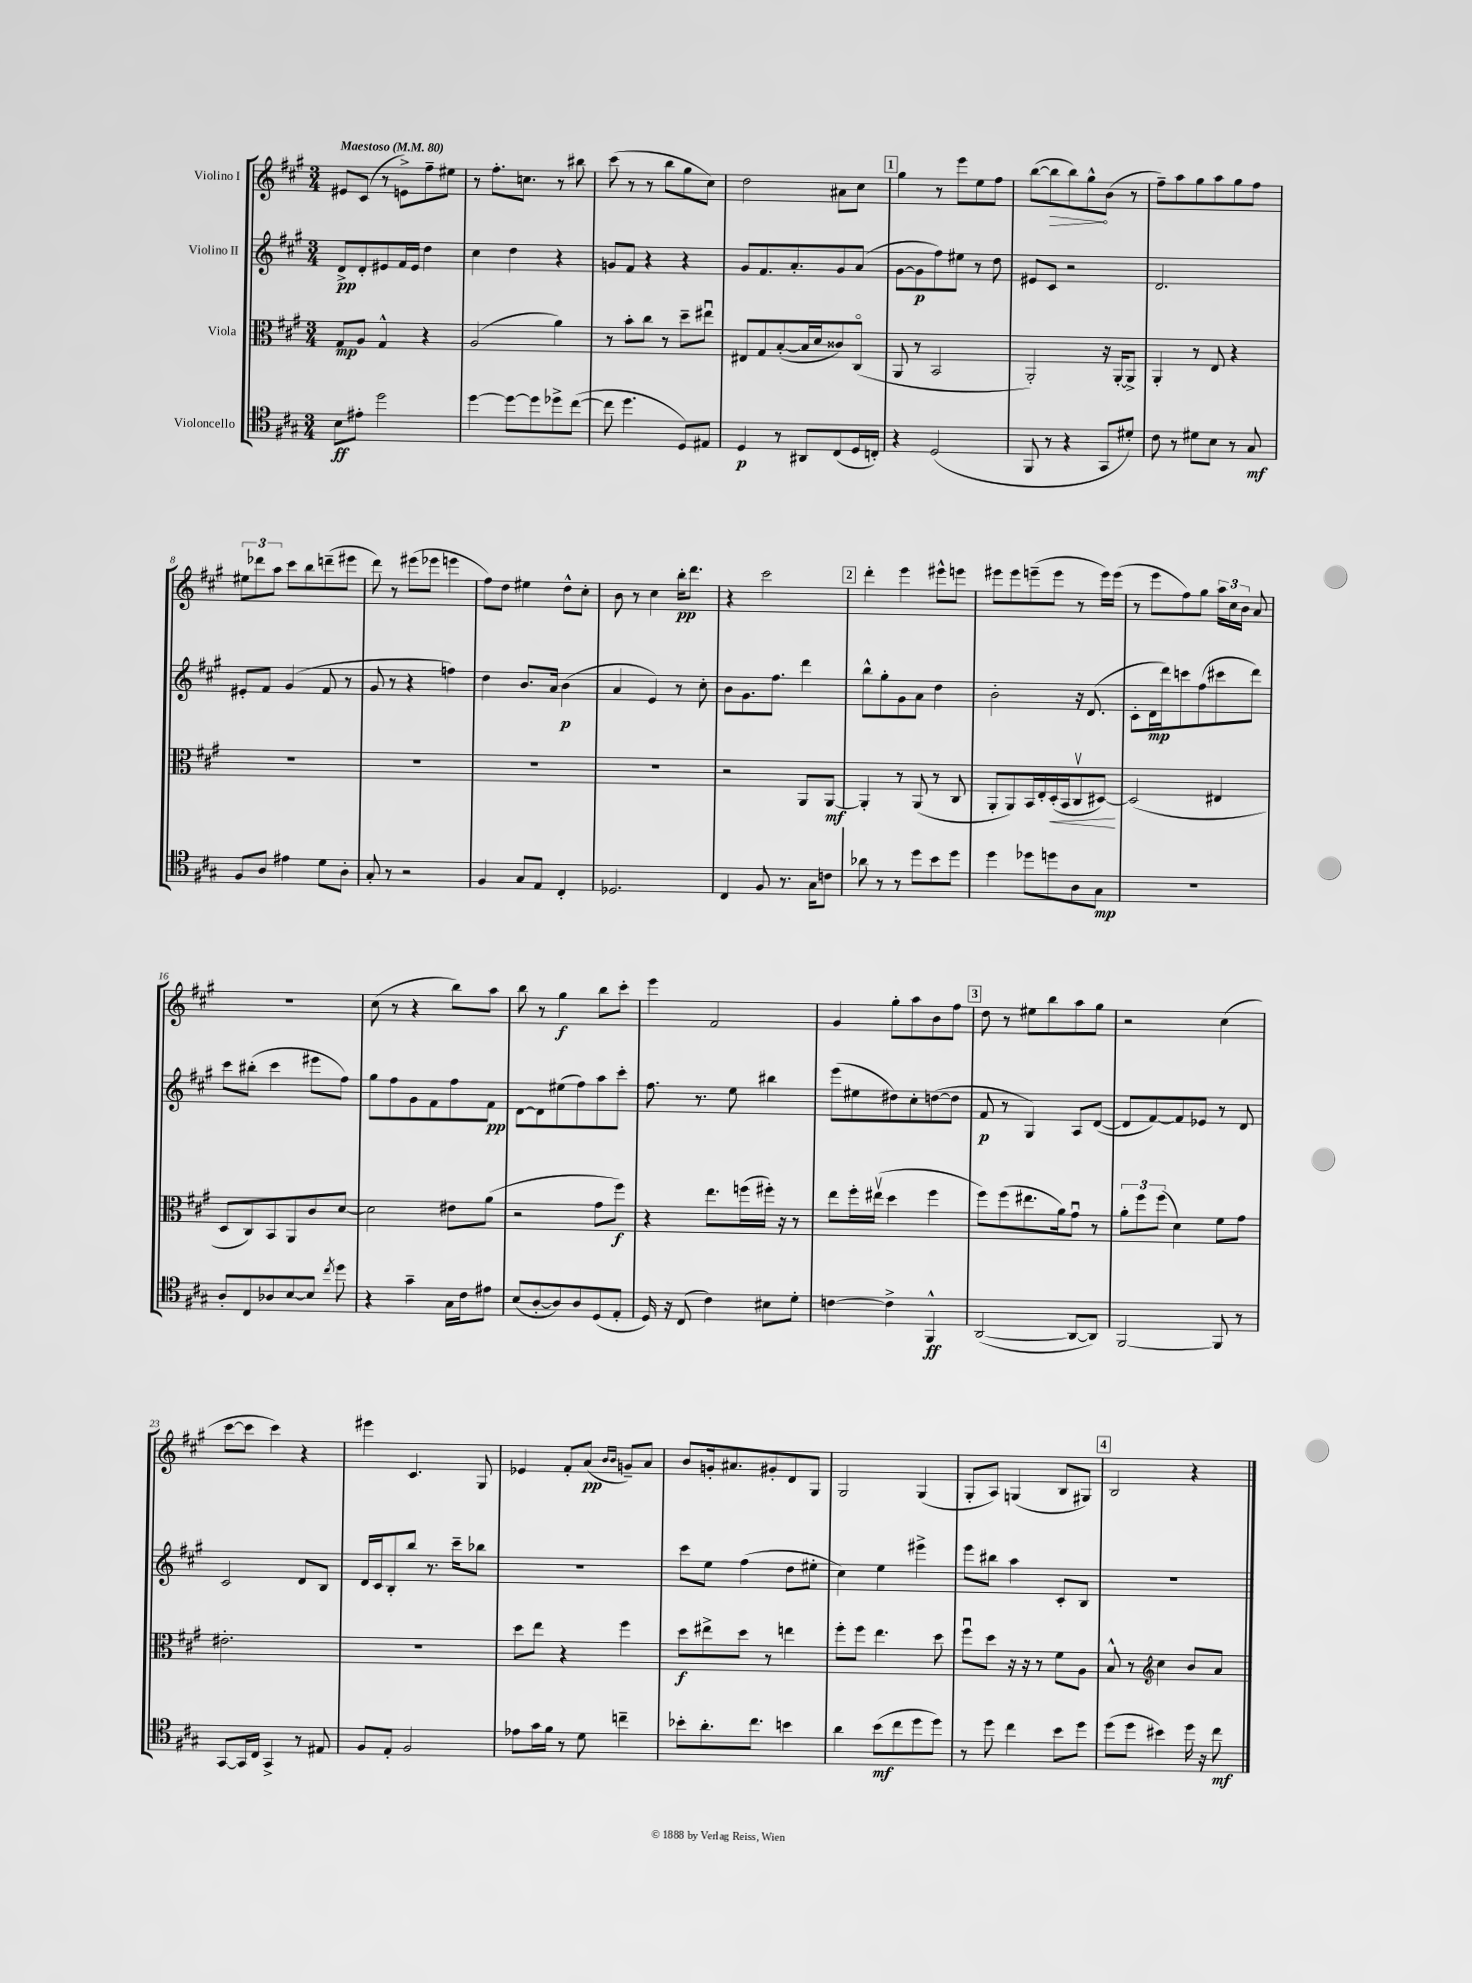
<<
\new StaffGroup <<
\new Staff = "s0" \with { instrumentName = "Violino I" } {
    \clef treble \key a \major \numericTimeSignature \time 3/4 \tempo "Maestoso" 4 = 80
    \autoBeamOff eis'8[ cis'8]( r8 e'8[->) fis''8-- eis''8] |
    r8 fis''8.[-. c''8.] r8 bis''8 |
    cis'''8( r8 r8 b''8[ gis''8 cis''8]) |
    d''2 ais'8[ cis''8] |
    \mark \markup { \box "1" } gis''4 r8 e'''8[ e''8 fis''8] |
    b''8[~( \once \override Hairpin.circled-tip = ##t b''8\> b''8) gis''8-^\! b'8]( r8 |
    fis''8[--) a''8 gis''8 a''8 gis''8 fis''8] |
    \tuplet 3/2 { eis''8[ des'''8 a''8] } cis'''8[ b''8 d'''8--( eis'''8] |
    d'''8) r8 eis'''8[( ees'''8] e'''4 |
    fis''8[) d''8] eis''4 d''8[-^ cis''8]-. |
    b'8 r8 cis''4 b''16[-.\pp d'''8.] |
    r4 cis'''2 |
    \mark \markup { \box "2" } d'''4-. e'''4 eis'''8[-^ e'''8] |
    eis'''8[ eis'''8 e'''8--( e'''8] r8 e'''16[) e'''16]( |
    r8 e'''8[ fis''8) gis''8] \tuplet 3/2 { a''16[ cis''16 b'16] } a'8 |
    R2. |
    cis''8( r8 r4 b''8[) a''8] |
    b''8 r8 gis''4\f b''8[ cis'''8]-. |
    e'''4 fis'2 |
    gis'4 gis''8[-. a''8 b'8 fis''8] |
    \mark \markup { \box "3" } d''8 r8 eis''8[ b''8 a''8 gis''8] |
    r2 cis''4( |
    cis'''8[~ cis'''8] cis'''4) r4 |
    eis'''4 cis'4. gis8 |
    ees'4 fis'8[-. a'8]\pp( \grace { b'16[ b'16] } g'8[--) a'8] |
    b'8[ g'16-. ais'8. gis'8-. d'8 gis8] |
    gis2 gis4( |
    gis8[-. a8]) g4( b8[ gis8]) |
    \mark \markup { \box "4" } b2 r4 \bar "|." |
}
\new Staff = "s1" \with { instrumentName = "Violino II" } {
    \clef treble \key a \major \numericTimeSignature \time 3/4
    \autoBeamOff d'8[->\pp d'8-. eis'8 fis'16 eis'16] d''4 |
    cis''4 d''4 r4 |
    g'8[ fis'8] r4 r4 |
    gis'8[ fis'8. a'8.-. gis'8 a'8]( |
    \mark \markup { \box "1" } gis'8[~ gis'8\p fis''8) eis''8] r8 d''8 |
    eis'8[ cis'8] r2 |
    d'2. |
    eis'8[-. fis'8] gis'4( fis'8 r8 |
    gis'8 r8 r4 f''4) |
    d''4 b'8.[ a'16] b'4\p( |
    a'4 e'4) r8 cis''8-. |
    b'8[ gis'8. fis''8.] d'''4 |
    \mark \markup { \box "2" } b''8[-^ gis''8-. gis'8 a'8] d''4 |
    b'2-. r16 d'8.( |
    cis'8[-. d'16\mp d'''16) c'''8 fis''8( cis'''8 d'''8]) |
    cis'''8[ bis''8]-.( cis'''4 eis'''8[ fis''8]) |
    gis''8[ fis''8 gis'8 fis'8 fis''8 fis'8]\pp |
    d'8[~ d'8 eis''8( fis''8) a''8 cis'''8]-. |
    fis''8. r8. e''8 bis''4 |
    e'''8[( eis''8 dis''8) cis''8-. d''8~( d''8] |
    \mark \markup { \box "3" } fis'8\p r8 gis4) a8[ d'8]~( |
    d'8[ fis'8~) fis'8 ees'8] r8 d'8 |
    cis'2 d'8[ b8] |
    d'16[ cis'16 b8-. b''8] r8. cis'''16[-- bes''8] |
    R2. |
    cis'''8[ e''8] fis''4( d''8[ eis''8]-. |
    cis''4) e''4 eis'''4-> |
    e'''8[ bis''8] a''4 cis'8[-. b8] |
    \mark \markup { \box "4" } R2. \bar "|." |
}
\new Staff = "s2" \with { instrumentName = "Viola" } {
    \clef alto \key a \major \numericTimeSignature \time 3/4
    \autoBeamOff gis8[\mp a8] gis4-^ r4 |
    a2( a'4) |
    r8 b'8[-. cis''8] r8 d''8[-- eis''8]\downbow |
    eis8[ gis8 b8~-.( b16 d'16 cisis'8) cis8]\flageolet( |
    \mark \markup { \box "1" } a,8 r8 b,2 |
    a,2-.) r16 a,16[~-. a,8]-> |
    a,4-. r8 e8 r4 |
    R2. |
    R2. |
    R2. |
    R2. |
    r2 a,8[ a,8]~\mf |
    \mark \markup { \box "2" } a,4-. r8 a,8( r8 cis8 |
    a,8[-. a,8) b,16 e16-. d16-.\<( b,16 cis8\upbow dis8]~\!) |
    dis2( eis4 |
    d8[ cis8) b,8 a,8 cis'8 d'8]~ |
    d'2 eis'8[ a'8]( |
    r2 gis'8[ fis''8]\f) |
    r4 e''8.[ f''16( fis''16]-.) r16 r8 |
    e''8[ fis''16-. eis''16]\upbow( d''4 fis''4 |
    \mark \markup { \box "3" } fis''8[) fis''8( eis''8. a'16) gis'8]\downbow r8 |
    \tuplet 3/2 { a'8[-. fis''8 fis''8]( } d'4) fis'8[ gis'8] |
    eis'2.-. |
    R2. |
    d''8[ e''8] r4 fis''4 |
    d''8[\f eis''8-> d''8] r8 e''4 |
    fis''8[-. fis''8] e''4. d''8 |
    fis''8[\downbow d''8] r16 r16 r8 fis'8[ a8] |
    \mark \markup { \box "4" } b8-^ r8 \clef treble cis''4 b'8[ a'8] \bar "|." |
}
\new Staff = "s3" \with { instrumentName = "Violoncello" } {
    \clef tenor \key a \major \numericTimeSignature \time 3/4
    \autoBeamOff b8[\ff eis'8]-. d''2 |
    d''4~ d''8[~ d''8 des''8-> cis''8]~( |
    cis''8 d''4. d8[) eis8] |
    d4\p r8 ais,8[ cis8( d16 c16]-.) |
    \mark \markup { \box "1" } r4 d2( |
    fis,8 r8 r4 gis,8[ dis'8]-.) |
    cis'8 r8 dis'8[ b8] r8 gis8\mf |
    fis8[ a8] eis'4 d'8[ a8]-. |
    gis8-. r8 r2 |
    fis4 gis8[ e8] cis4-. |
    des2. |
    cis4 fis8 r8. gis16[ c'8] |
    \mark \markup { \box "2" } aes'8 r8 r8 d''8[ b'8 d''8] |
    d''4 des''8[ d''8 a8 gis8]\mp |
    R2. |
    a8[-. cis8 aes8 b8~ b8] \acciaccatura { cis''8 } d''8 |
    r4 gis'4-- gis16[ cis'16 eis'8] |
    b8[( a8~-. a8) a8 d8( e8]-. |
    d16) r16 cis8( cis'4) bis8[ d'8]-. |
    c'4~ c'4-> fis,4-^\ff |
    \mark \markup { \box "3" } a,2~( a,8[~ a,8]) |
    fis,2~ fis,8 r8 |
    gis,8[~ gis,16 cis16] gis,4-> r8 eis8 |
    fis8[ e8]-. fis2 |
    ees'8[ gis'16 fis'16] r8 d'8 c''4-- |
    bes'8[-. a'8.-. cis''8.] b'4 |
    a'4 b'8[\mf( cis''8 d''8 d''8]) |
    r8 d''8 cis''4 b'8[ d''8] |
    \mark \markup { \box "4" } d''8[( d''8] bis'4) d''16 r16 cis''8\mf \bar "|." |
}
>>
>>
